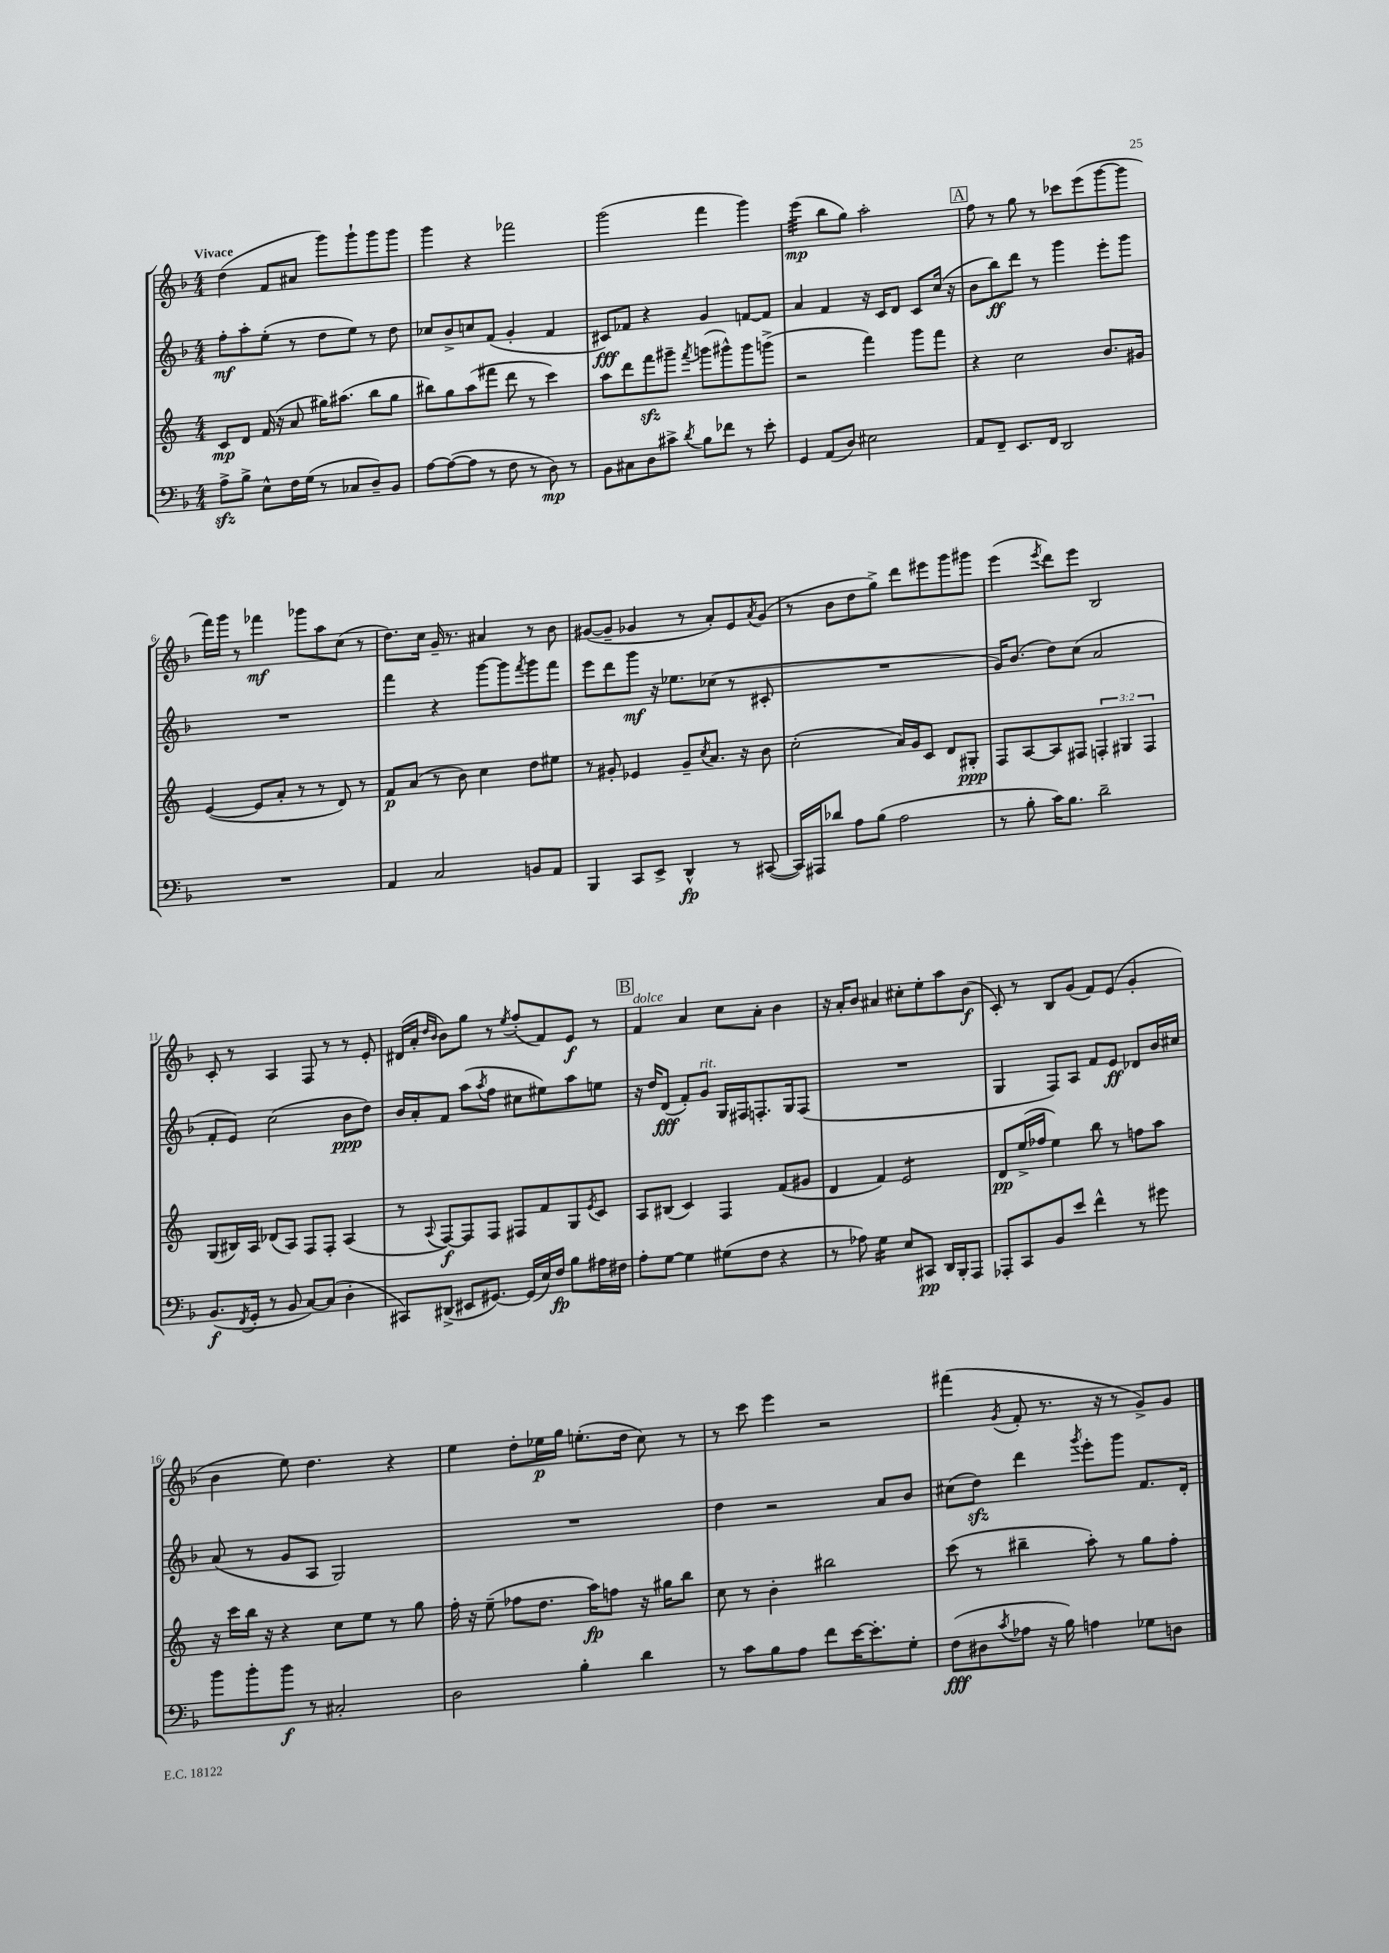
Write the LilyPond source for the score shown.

<<
\new StaffGroup <<
\new Staff = "s0" {
    \clef treble \key f \major \numericTimeSignature \time 4/4 \tempo "Vivace"
    d''4( f'8 ais'8 g'''8) g'''8-! g'''8 g'''8 |
    g'''4 r4 fes'''2 |
    g'''2( f'''4 g'''4) |
    e'''4:32\mp( bes''8 g''8) a''2-. |
    \mark \markup { \box "A" } f''8 r8 g''8 r8 ces'''8 e'''8( g'''8~ g'''8 |
    f'''16) g'''16 r8 fes'''4\mf ges'''8 a''8 c''8( r8 |
    d''8.) c''16 g'16-- r8. ais'4 r8 bes'8 |
    gis'8~( gis'8-- ges'4 r8 a'8-.) e'8 \acciaccatura { a'8 } ges'8( |
    r8 bes'8 d''8 g''8->) d'''8 eis'''8 g'''8 gis'''8 |
    e'''4( \acciaccatura { e'''8 } d'''8) e'''8 bes2 |
    c'8-. r8 a4 f8 r8 r8 e'8-. |
    dis'16( a'16-. \grace { d''16 bes'16 } bes'8) g''8 r8 \acciaccatura { e''8 } f''8-.( f'8) e'8\f r8 |
    \mark \markup { \box "B" } f'4^\markup { \italic "dolce" } a'4 c''8 a'8-. bes'4 |
    r16 a'16-. bes'8 ais'4 cis''8-. e''8-. a''8 bes'8\f( |
    c'8-.) r8 bes8 g'8( f'8) e'8( g'4-. |
    bes'4 e''8) d''4. r4 |
    e''4 d''8-. ees''16\p g''16 e''8.-.( d''16 c''8) r8 |
    r8 c'''8 e'''4 r2 |
    fis'''4( \acciaccatura { g'8 } f'8-. r8. r16 r8 g'8->) g'8 \bar "|." |
}
\new Staff = "s1" {
    \clef treble \key f \major \numericTimeSignature \time 4/4
    f''8-.\mf a''8-. e''8-.( r8 d''8 e''8) r8 d''8 |
    ces''8 bes'8-> c''8 f'8( g'4-. f'4 |
    cis'8\fff) fes'8 r4 g'4 f'8~ f'8 |
    a'4 f'4 r16 c'16 d'8 c'8 c''16( r16 |
    \mark \markup { \box "A" } bes'8 bes''8\ff) d'''8 r8 g'''4 e'''8-. g'''8 |
    R1 |
    f'''4 r4 g'''8~ g'''8 \acciaccatura { f'''8 } g'''8 f'''8 |
    e'''8 d'''8 g'''8\mf r16 ees''8. ces''8( r8 cis'8-. |
    R1 |
    g'16) bes'8.( d''8) c''8( a'2 |
    f'8-. e'8) c''2( bes'8\ppp d''8) |
    bes'16 a'16-. f'8 a''8( \acciaccatura { a''8 } f''8 cis''8 eis''8) a''8 e''8 |
    \mark \markup { \box "B" } r16 d''16 d'8\fff( f'8-.) g'8^\markup { \italic "rit." } g16 fis16 f8.-. g16 f8( |
    R1 |
    g4 f8) a8 f'8 e'8\ff des'8 bes'16 cis''16 |
    a'8( r8 g'8 a8 g2) |
    R1 |
    d''4 r2 a'8 bes'8 |
    cis''8( d''8\sfz) d'''4 \acciaccatura { g'''8 } e'''8-. g'''8 f'8. d'16-. \bar "|." |
}
\new Staff = "s2" {
    \clef treble \key c \major \numericTimeSignature \time 4/4 \override Staff.TupletNumber.text = #tuplet-number::calc-fraction-text
    c'8\mp d'8 f'16( r16 a'8 gis''16) ais''8.( b''8 gis''8 |
    bis''8) g''8 a''8( fis'''8 d'''8 r8 c'''4) |
    a''8 d'''8 f'''8\sfz gis'''8-- \acciaccatura { f'''8 } g'''8( gis'''8-^) gis'''8 g'''8->( |
    r2 f'''4) g'''8 f'''8 |
    \mark \markup { \box "A" } r4 c''2 b'8. gis'16 |
    e'4~( e'8 a'8-. r8 r8 d'8) r8 |
    f'8\p a'8( r8 b'8) c''4 d''8 eis''8 |
    r8 gis'8-. ees'4 gis'8-- \acciaccatura { c''8 } a'8. r16 b'8 |
    c''2-.( a'16) g'16 c'8 d'8 gis8-.\ppp |
    f8 a8~ a8 fis8 \tuplet 3/2 { f4-. gis4 f4 } |
    g8( bis16) a16 des'8( a8) f8 f8-. a4( |
    r8 \appoggiatura { a8 } f8~\f) f8 f8 fis8 f'8 g8 \acciaccatura { e'8 } c'8 |
    \mark \markup { \box "B" } a8 bis8( c'4) f4 f'8( gis'8 |
    d'4 f'4) e'2:8 |
    d'8\pp e''16->( fes''16 e''4) b''8 r8 f''8 a''8 |
    r16 c'''16 b''16 r16 r4 c''8 e''8 r8 g''8 |
    f''16-. r16 e''8--( fes''8 d''8. a''16\fp) f''8 r16 gis''16 b''8 |
    c''8 r8 b'4-. bis''2 |
    c'''8( r8 bis''4-- a''8-.) r8 g''8 f''8-. \bar "|." |
}
\new Staff = "s3" {
    \clef bass \key f \major \numericTimeSignature \time 4/4
    a8->\sfz bes8-> e8-^ f16 g16( r8 ces8 d8--) bes,8 |
    a8~ a8~( a8 r8 f8 r8 d8\mp) r8 |
    bes,8 cis8 d8 cis'8-> \acciaccatura { d'8 } bes8 fes'8 r8 e'8-. |
    g,4 a,8( d8) eis2 |
    \mark \markup { \box "A" } a,8 f,8-- e,8. f,16 d,2 |
    R1 |
    a,4 c2 b,8 a,8 |
    bes,,4 c,8 e,8-> d,4-^\fp r8 cis,8~( |
    cis,16) ais,,16 des'8 a8 bes8( a2 |
    r8 bes8-. c'16) bes8. d'2-- |
    bes,8.\f( \acciaccatura { f,8 } g,16-. r8 bes,8 c8~) c8( d4-. |
    cis,8) dis,8->( eis,8 gis,8.~) gis,16( e16) f16\fp bes8 ais16 fis16 |
    \mark \markup { \box "B" } a8-. g8~ g4 gis8( f8 r4 |
    r8 aes8) g4:16 e8 cis,8\pp d,16 bes,,16-. a,,8 |
    aes,,8-. c,8 bes,8 e'8 f'4-^ r8 gis'8 |
    bes'8 bes'8-. bes'8\f r8 cis2-. |
    d2 bes4-. d'4 |
    r8 c'8 bes8 a8 f'8 e'16~ e'8.-. g8-. |
    f8\fff( dis8 \acciaccatura { c'8 } aes8 r16 bes16) a4 ges8 d8 \bar "|." |
}
>>
>>
